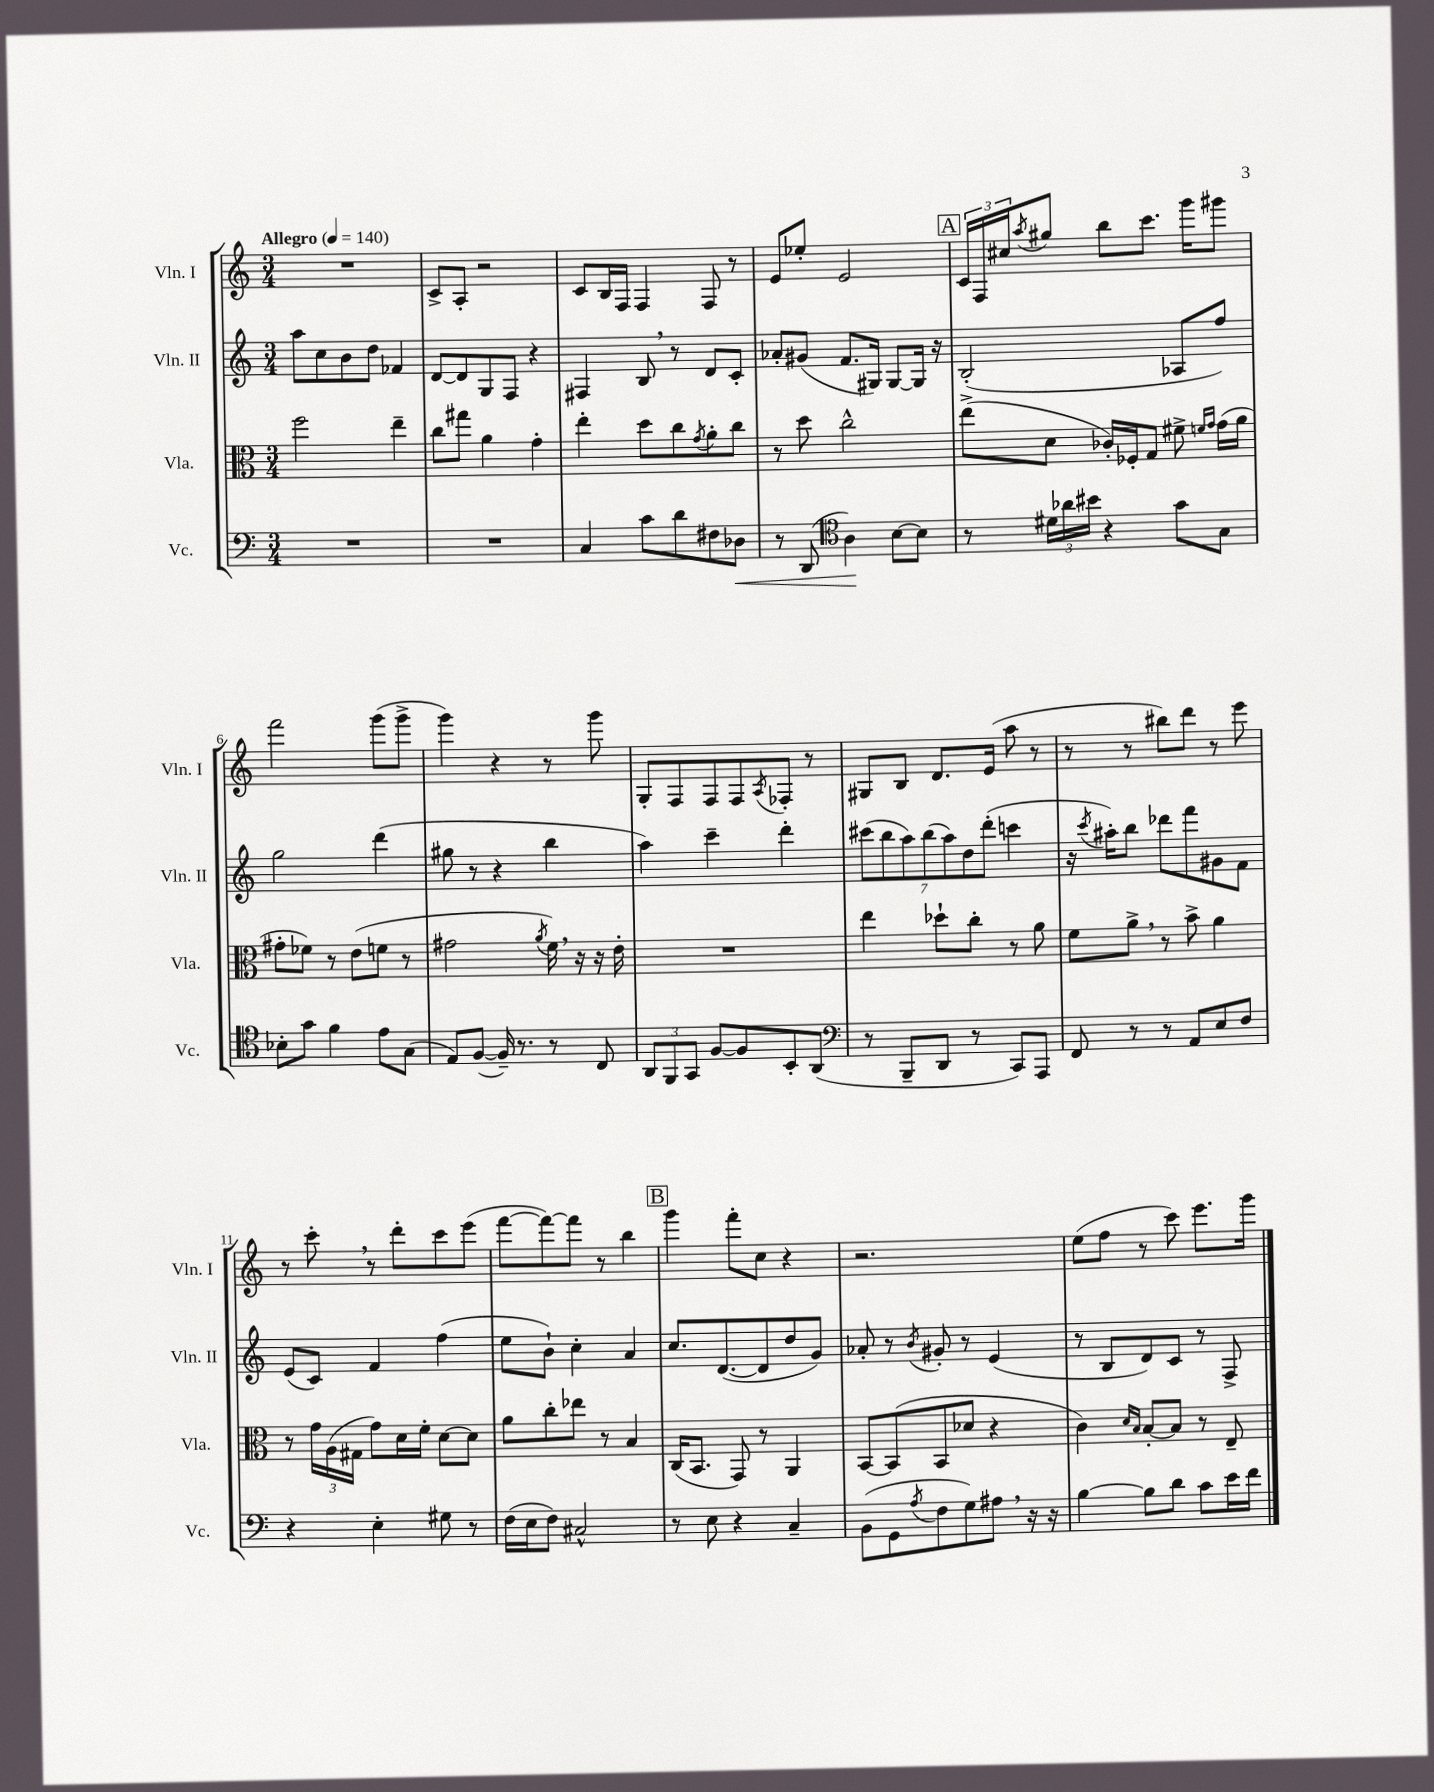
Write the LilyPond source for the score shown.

<<
\new StaffGroup <<
\new Staff = "s0" \with { instrumentName = "Vln. I" shortInstrumentName = "Vln. I" } {
    \clef treble \key c \major \numericTimeSignature \time 3/4 \tempo "Allegro" 4 = 140
    R2. |
    c'8-> a8-. r2 |
    c'8 b16 f16 f4 f8 r8 |
    e'8 ees''8-. e'2 |
    \mark \markup { \box "A" } \tuplet 3/2 { c'16 f16 cis''16 } \acciaccatura { a''8 } gis''8 b''8 c'''8. g'''16 gis'''8 |
    f'''2 g'''8( g'''8-> |
    g'''4) r4 r8 g'''8 |
    g8-. f8 f8 f8 \acciaccatura { a8 } fes8-. r8 |
    gis8 b8 d'8. e'16( a''8 r8 |
    r8 r8 bis''8) d'''8 r8 e'''8 |
    r8 c'''8-. \breathe r8 d'''8-. c'''8 e'''8( |
    f'''8~ f'''8~) f'''8 r8 b''4 |
    \mark \markup { \box "B" } g'''4 f'''8-. c''8 r4 |
    r2. |
    e''8( f''8 r8 c'''8) e'''8. g'''16 \bar "|." |
}
\new Staff = "s1" \with { instrumentName = "Vln. II" shortInstrumentName = "Vln. II" } {
    \clef treble \key c \major \numericTimeSignature \time 3/4
    a''8 c''8 b'8 d''8 fes'4 |
    d'8~ d'8 g8 f8 r4 |
    fis4 b8 \breathe r8 d'8 c'8-. |
    aes'8-. gis'8( f'8. gis16) gis8~ gis16 r16 |
    \mark \markup { \box "A" } b2-.( aes8 f''8) |
    g''2 d'''4( |
    gis''8 r8 r4 b''4 |
    a''4) c'''4-- d'''4-. |
    \tuplet 7/4 { cis'''8( b''8 a''8) b''8( a''8) d''8 d'''8-.( } c'''4 |
    r16 \acciaccatura { c'''8 } ais''16-.) b''8 des'''8 f'''8 gis'8 f'8 |
    e'8( c'8) f'4 f''4( |
    e''8 b'8-!) c''4-. a'4 |
    \mark \markup { \box "B" } c''8. d'8.~( d'8 d''8 g'8) |
    aes'8-. r8 \acciaccatura { b'8 } gis'8-. r8 e'4( |
    r8 b8 d'8) c'8 r8 f8-> \bar "|." |
}
\new Staff = "s2" \with { instrumentName = "Vla." shortInstrumentName = "Vla." } {
    \clef alto \key c \major \numericTimeSignature \time 3/4
    f''2 e''4-- |
    c''8 gis''8 a'4 g'4-. |
    e''4-. d''8 c''8 \acciaccatura { g'8 } a'8-. c''8 |
    r8 d''8 c''2-^ |
    \mark \markup { \box "A" } e''8->( d'8 ces'16-.) fes16-. g8 fis'8-> \grace { f'16 g'16 } g'16( a'16 |
    gis'8-. fes'8) r8 e'8( f'8 r8 |
    gis'2 \acciaccatura { a'8 } f'16) \breathe r16 r16 e'16-. |
    R2. |
    e''4 des''8-! c''8-. r8 a'8 |
    f'8 a'8-> \breathe r8 b'8-> a'4 |
    r8 \tuplet 3/2 { g'16 a16( gis16 } g'8) d'16 f'16-. d'8~ d'8 |
    a'8 c''8-. ees''8 r8 b4 |
    \mark \markup { \box "B" } c16( b,8. g,8) r8 a,4 |
    b,8~ b,8( b,8 des'8 r4 |
    c'4) \grace { d'16 b16 } b8~-. b8 r8 e8-- \bar "|." |
}
\new Staff = "s3" \with { instrumentName = "Vc." shortInstrumentName = "Vc." } {
    \clef bass \key c \major \numericTimeSignature \time 3/4
    R2. |
    R2. |
    c4 c'8 d'8 fis8 des8\< |
    r8 d,8( \clef tenor a4\!) b8~ b8 |
    \mark \markup { \box "A" } r8 \tuplet 3/2 { dis'16 aes'16 bis'16 } r4 g'8 g8 |
    bes8-. g'8 f'4 e'8 g8( |
    e8) f8~( f16--) r8. r8 c8 |
    \tuplet 3/2 { a,8 f,8 g,8 } f8~ f8 b,8-. a,8( |
    \clef bass r8 b,,8-- d,8 r8 c,8) a,,8 |
    f,8 r8 r8 a,8 e8 f8 |
    r4 e4-. gis8 r8 |
    f16( e16 f8) cis2-^ |
    \mark \markup { \box "B" } r8 e8 r4 c4-- |
    b,8( g,8 \acciaccatura { a8 } f8 g8) ais8 \breathe r16 r16 |
    b4~ b8 d'8 c'8 e'16 f'16 \bar "|." |
}
>>
>>
